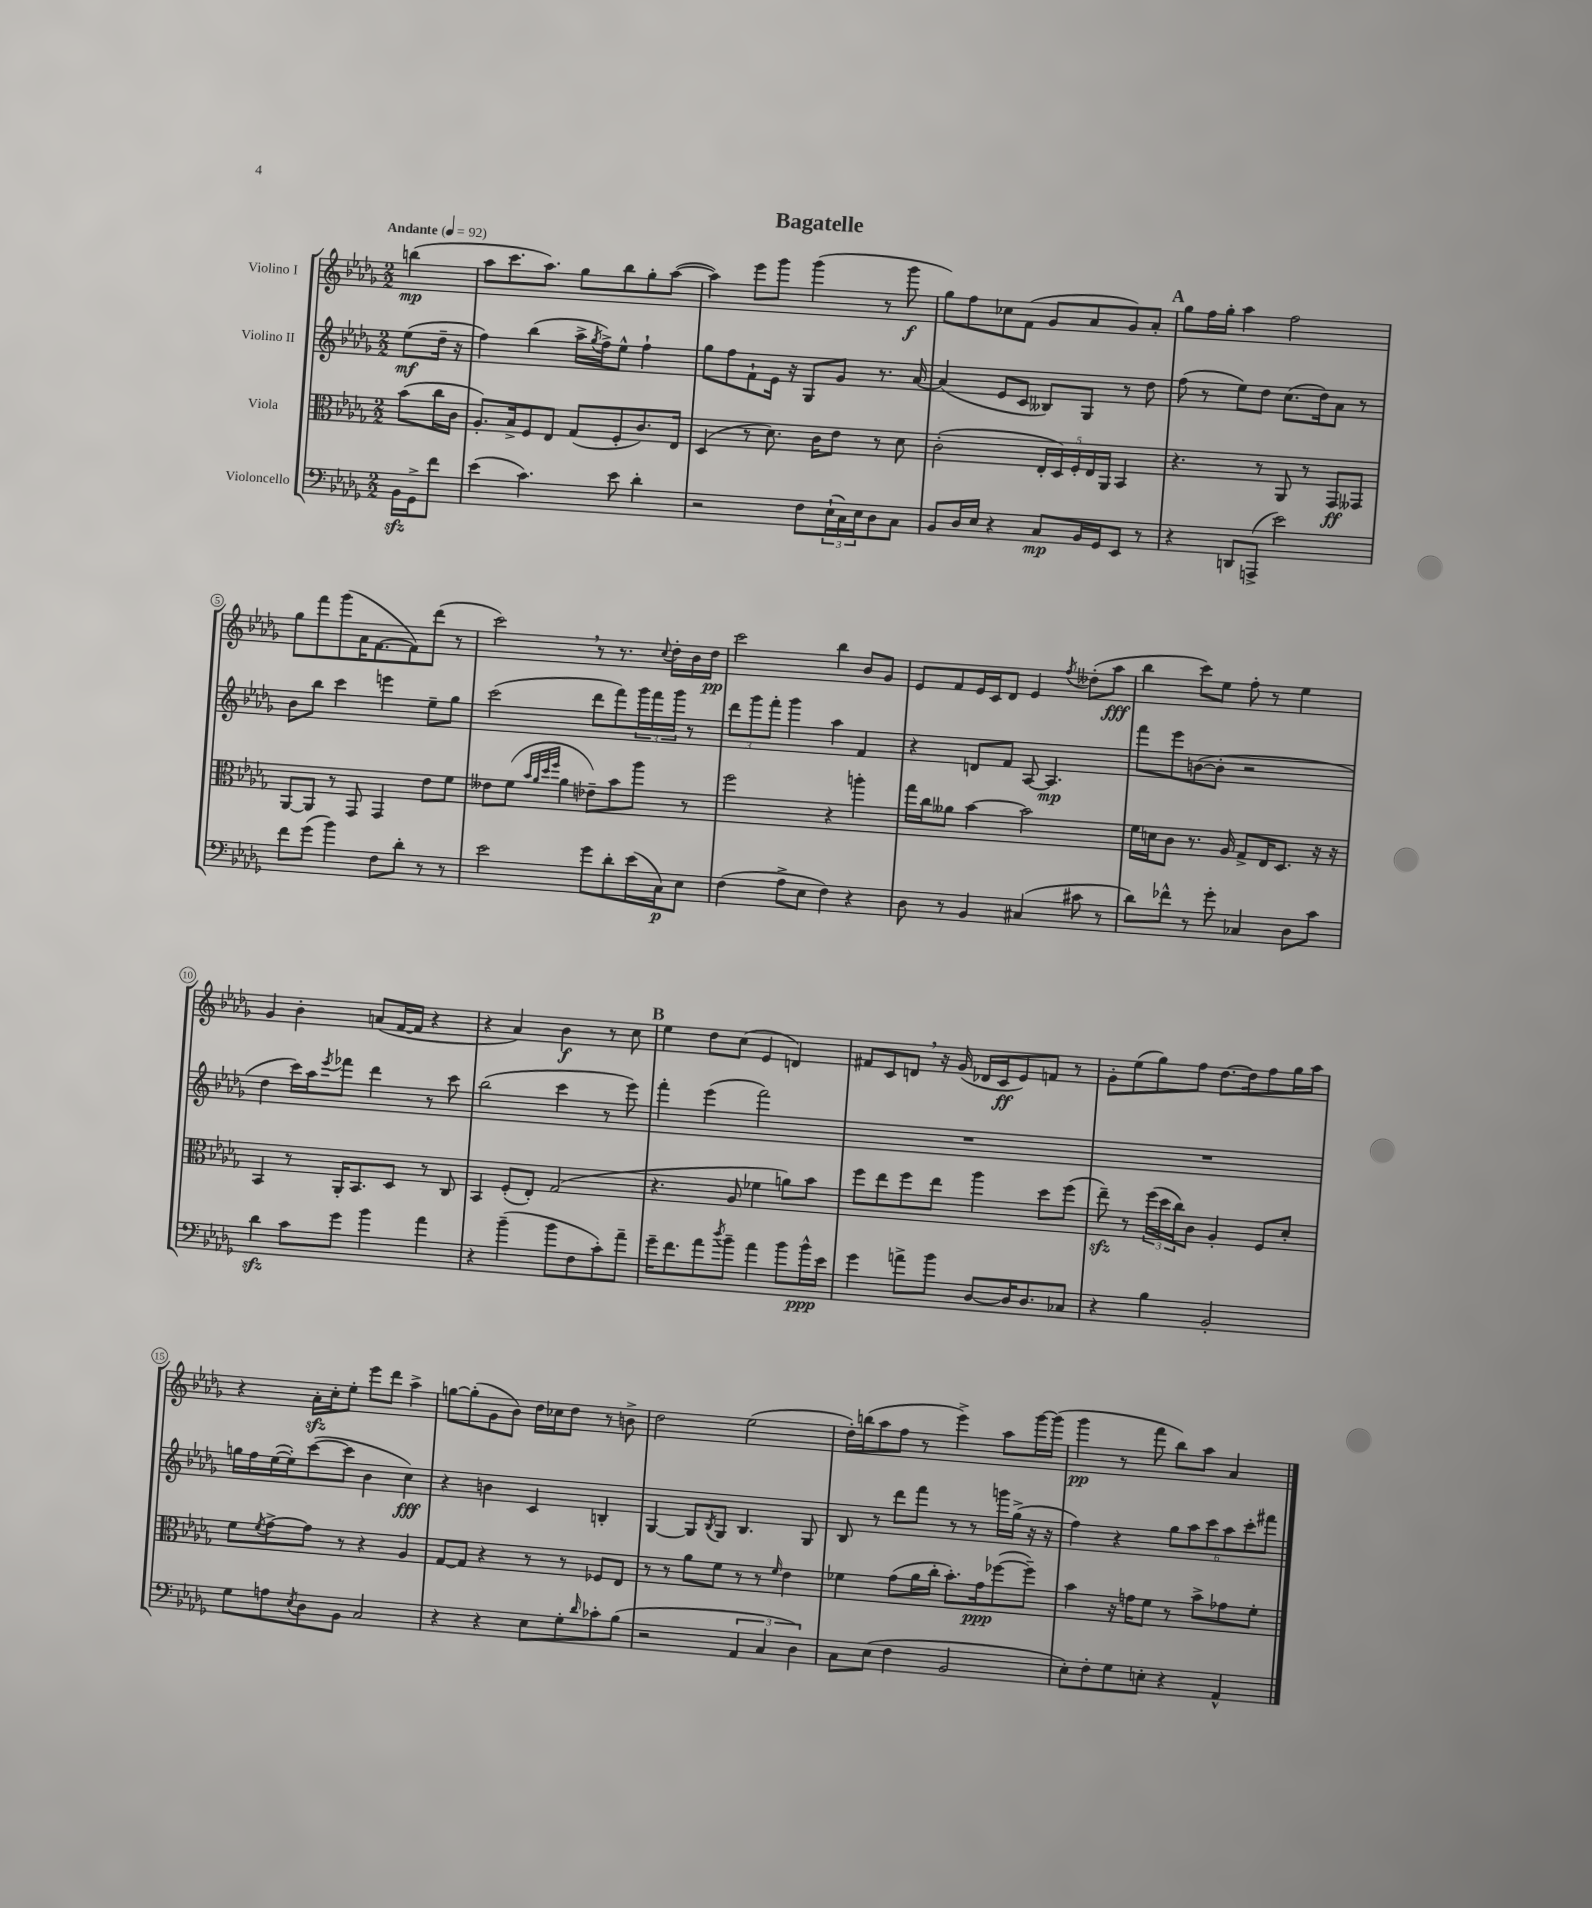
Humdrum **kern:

**kern	**kern	**kern	**kern
*staff4	*staff3	*staff2	*staff1
*clefF4	*clefC3	*clefG2	*clefG2
*k[b-e-a-d-g-]	*k[b-e-a-d-g-]	*k[b-e-a-d-g-]	*k[b-e-a-d-g-]
*M2/2	*M2/2	*M2/2	*M2/2
*MM92	*MM92	*MM92	*MM92
16BB-	(8b-	(8ee-	(4bb
16GG-^	.	.	.
8f	16cc	16dd-~	.
.	16c	16r	.
=	=	=	=
(4e-	8.A-')	4ff)	8aa-
.	.	.	8.ccc
.	16B-^	.	.
4.c)	8F	(4bb-	.
.	.	.	8.aa-)
.	8E-	.	.
.	(8G-	16aa-^	8gg-
.	.	8qgg-	.
.	.	16ff^)	.
8e-	8F'	8ee-^^	8bb-
4d-'	8.c)	4ff`	8gg-'
.	.	.	([8aa-
.	16E-	.	.
=	=	=	=
2r	(4D-	8gg-	4aa-])
.	.	8ff	.
.	8r	8f`	8eee-
.	8.d-)	16e-	8ggg-
.	.	16r	.
8F	.	8G-	(4ggg-
.	16c	.	.
(24E-`	8e-	8g-	.
24C)	.	.	.
24E-	.	.	.
8D-	8r	8.r	8r
8C	8d-	.	8ggg-
.	.	[16a-	.
=	=	=	=
8BB-	(2c'	(4a-]	8gg-)
16D-	.	.	8ff
16E-	.	.	.
4r	.	8e-	8cc-
.	.	8c	(8f
8C	20E-'	8B--)	8g-
.	20D-)	.	.
.	20F'	.	.
16BB-	.	8G-	8a-
.	20E-	.	.
16GG-	.	.	.
.	20AA-	.	.
8EE-	4BB-	8r	8g-)
8r	.	8dd-	8a-'
=	=	=	=
4r	4.r	(8ff	8gg-
.	.	8r	16ff
.	.	.	16gg-'
8DD	.	8ee-)	4aa-
(8AAA^	8r	8dd-	.
2e-)	8AA-	(8.cc	2ff
.	8r	.	.
.	.	16dd-)	.
.	8GG-	8a-	.
.	8GG--	8r	.
=	=	=	=
8f	[8AA-	8b-	8gg-
(8g-	8AA-]	8bb-	8fff
4b-)	8r	4ccc	(8ggg-
.	8GG-	.	16a-
.	.	.	[8.f
8F	4GG-	4eee	.
8d-'	.	.	8f])
8r	8e-	8ee-~	(8ddd-
8r	8f	8gg-	8r
=	=	=	=
2e-	8e--	(2ccc	2ccc)
.	(8f	.	.
.	32qqb-	.	.
.	32qqa-	.	.
.	32qqdd-	.	.
.	32qqff	.	.
.	4a-	.	.
8g-	8e-~)	8ddd-	8r
8d-'	8b-	8fff)	8.r
(16e-	8aa-	24ggg-	.
.	.	24fff	.
.	.	.	8qqcc
16C)	.	.	16dd-'
.	.	24ggg-	.
8E-	8r	8r	16b-
.	.	.	16dd-
=	=	=	=
(4F	2ff	12ddd-	2ccc
.	.	12ggg-	.
.	.	12fff'	.
8A-^	.	4ggg-	.
8E-	.	.	.
4F)	4r	4aa-	4bb-
4r	4aa'	4f	8b-
.	.	.	8g-
=	=	=	=
8D-	16gg-	4r	8e-
.	16cc	.	.
8r	8a--	.	8f
4BB-	[4b-	8d	16e-
.	.	.	16c
.	.	8f	8d-
(4C#	2b-]	[8A-	4e-
.	.	4.A-]	.
.	.	.	8qff
8c#	.	.	(8dd--'
8r	.	.	8aa-
=	=	=	=
8d-)	16f	8fff	4bb-
.	16d	.	.
8f-^^	8c	8eee-	.
8r	8.r	([8b	8ccc)
8g-'	.	8b']	8ee-
.	16A-	.	.
4C-	8G-^	2r	8ff'
.	16E-	.	8r
.	8.D-	.	.
8D-	.	.	4ee-
8c	16r	.	.
.	16r	.	.
=	=	=	=
4d-	4BB-	4dd-	4g-
8c	8r	16ccc)	4b-'
.	.	16aa-	.
.	.	8qeee-	.
8g-	16AA-'	8fff-	.
.	8.BB-	.	.
4b-	.	4ddd-	(8a
.	8D-	.	[16f
.	.	.	16f]
4a-	8r	8r	4r
.	8C	8ccc	.
=	=	=	=
4r	4BB-	(2bb-	4r
(4b-~	(8F'	.	4a-)
.	8E-')	.	.
8b-	(2G-	4ccc	4b-
8F	.	.	.
8c')	.	8r	8r
8a-~	.	8eee-)	8cc
=	=	=	=
16g-~	4.r	4fff'	4ee-
8.f	.	.	.
8a-	.	(4eee-	8dd-
8qdd-	.	.	.
8b-~	8A-	.	(8cc
4a-	4f-	2fff)	4e-
8b-	8a)	.	4d)
16b-^^	8b-	.	.
16e-	.	.	.
=	=	=	=
4g-	8ff	1r	8f#
.	8ee-	.	8c
8a^	8ff	.	8d
8b-	8ee-	.	16r
.	.	.	(16g-
[8D-	4aa-	.	16d-
.	.	.	16c
16D-]	.	.	8e-)
8.D-	.	.	.
.	8dd-	.	8f
8C-	(8ff	.	8r
=	=	=	=
4r	8ee-~)	1r	8g-'
.	8r	.	(8ee-
4B-	(24ff	.	8gg-)
.	24dd-	.	.
.	24cc)	.	.
.	8c	.	8ff
2BB-'	4A-'	.	[8.dd-
.	.	.	16dd-]
.	8F	.	8ff
.	8d-'	.	16gg-
.	.	.	16aa-
=	=	=	=
8G-	8f	16gg	4r
.	.	16ff	.
.	8qf	.	.
8A	[8g-^	([16ee-	.
.	.	16ee-'])	.
8qE-	.	.	.
8D-	8g-]	([8ccc	16a-'
.	.	.	16cc'
8BB-	8r	8ccc]	8ee-'
2C	4r	4b-	8eee-
.	.	.	8ddd-
.	4A-	4cc)	4aa-^
=	=	=	=
4r	[8G-	4r	[8gg
.	8G-]	.	(8gg']
4r	4r	4b	8g-
.	.	.	8b-)
8E-	8r	4c	16dd-
.	.	.	16cc-
8G-'	8r	.	8dd-
16qqd-	.	.	.
8c-'	8F-	4B'	8r
(8B-	8E-	.	8b^
=	=	=	=
2r	8r	[4G-	2dd-
.	8r	.	.
.	8a-	8G-]	.
.	.	8qB-	.
.	8f	8G-	.
6AA-	8r	4.B-	(2ee-
.	8r	.	.
6C	.	.	.
.	16qqf	.	.
.	4e-	.	.
6D-)	.	.	.
.	.	8G-	.
=	=	=	=
8C	4f-	8B-	16dd-')
.	.	.	(16bb
(8E-	.	8r	8aa-
4F	(8g-	8ddd-	8ff
.	16a-	8fff	8r
.	16cc'	.	.
2BB-	8.b-')	8r	4eee-^)
.	.	8r	.
.	16g-	.	.
.	([8ff-	16ggg	8aa-
.	.	(16gg-^	.
.	8ff-~])	16r	[16ggg-
.	.	16r	(16ggg-]
=	=	=	=
8E-')	4b-	4ff)	4ggg-
8F'	.	.	.
8G-	16r	4r	8r
.	16g	.	.
8E'	8f	.	8fff
4r	8r	12gg-	8bb-)
.	.	12aa-	.
.	8b-^	.	8aa-
.	.	12ccc	.
4AA-^^	8g-	12aa-	4a-
.	.	12ccc'	.
.	8f'	.	.
.	.	12fff#	.
==	==	==	==
*-	*-	*-	*-
